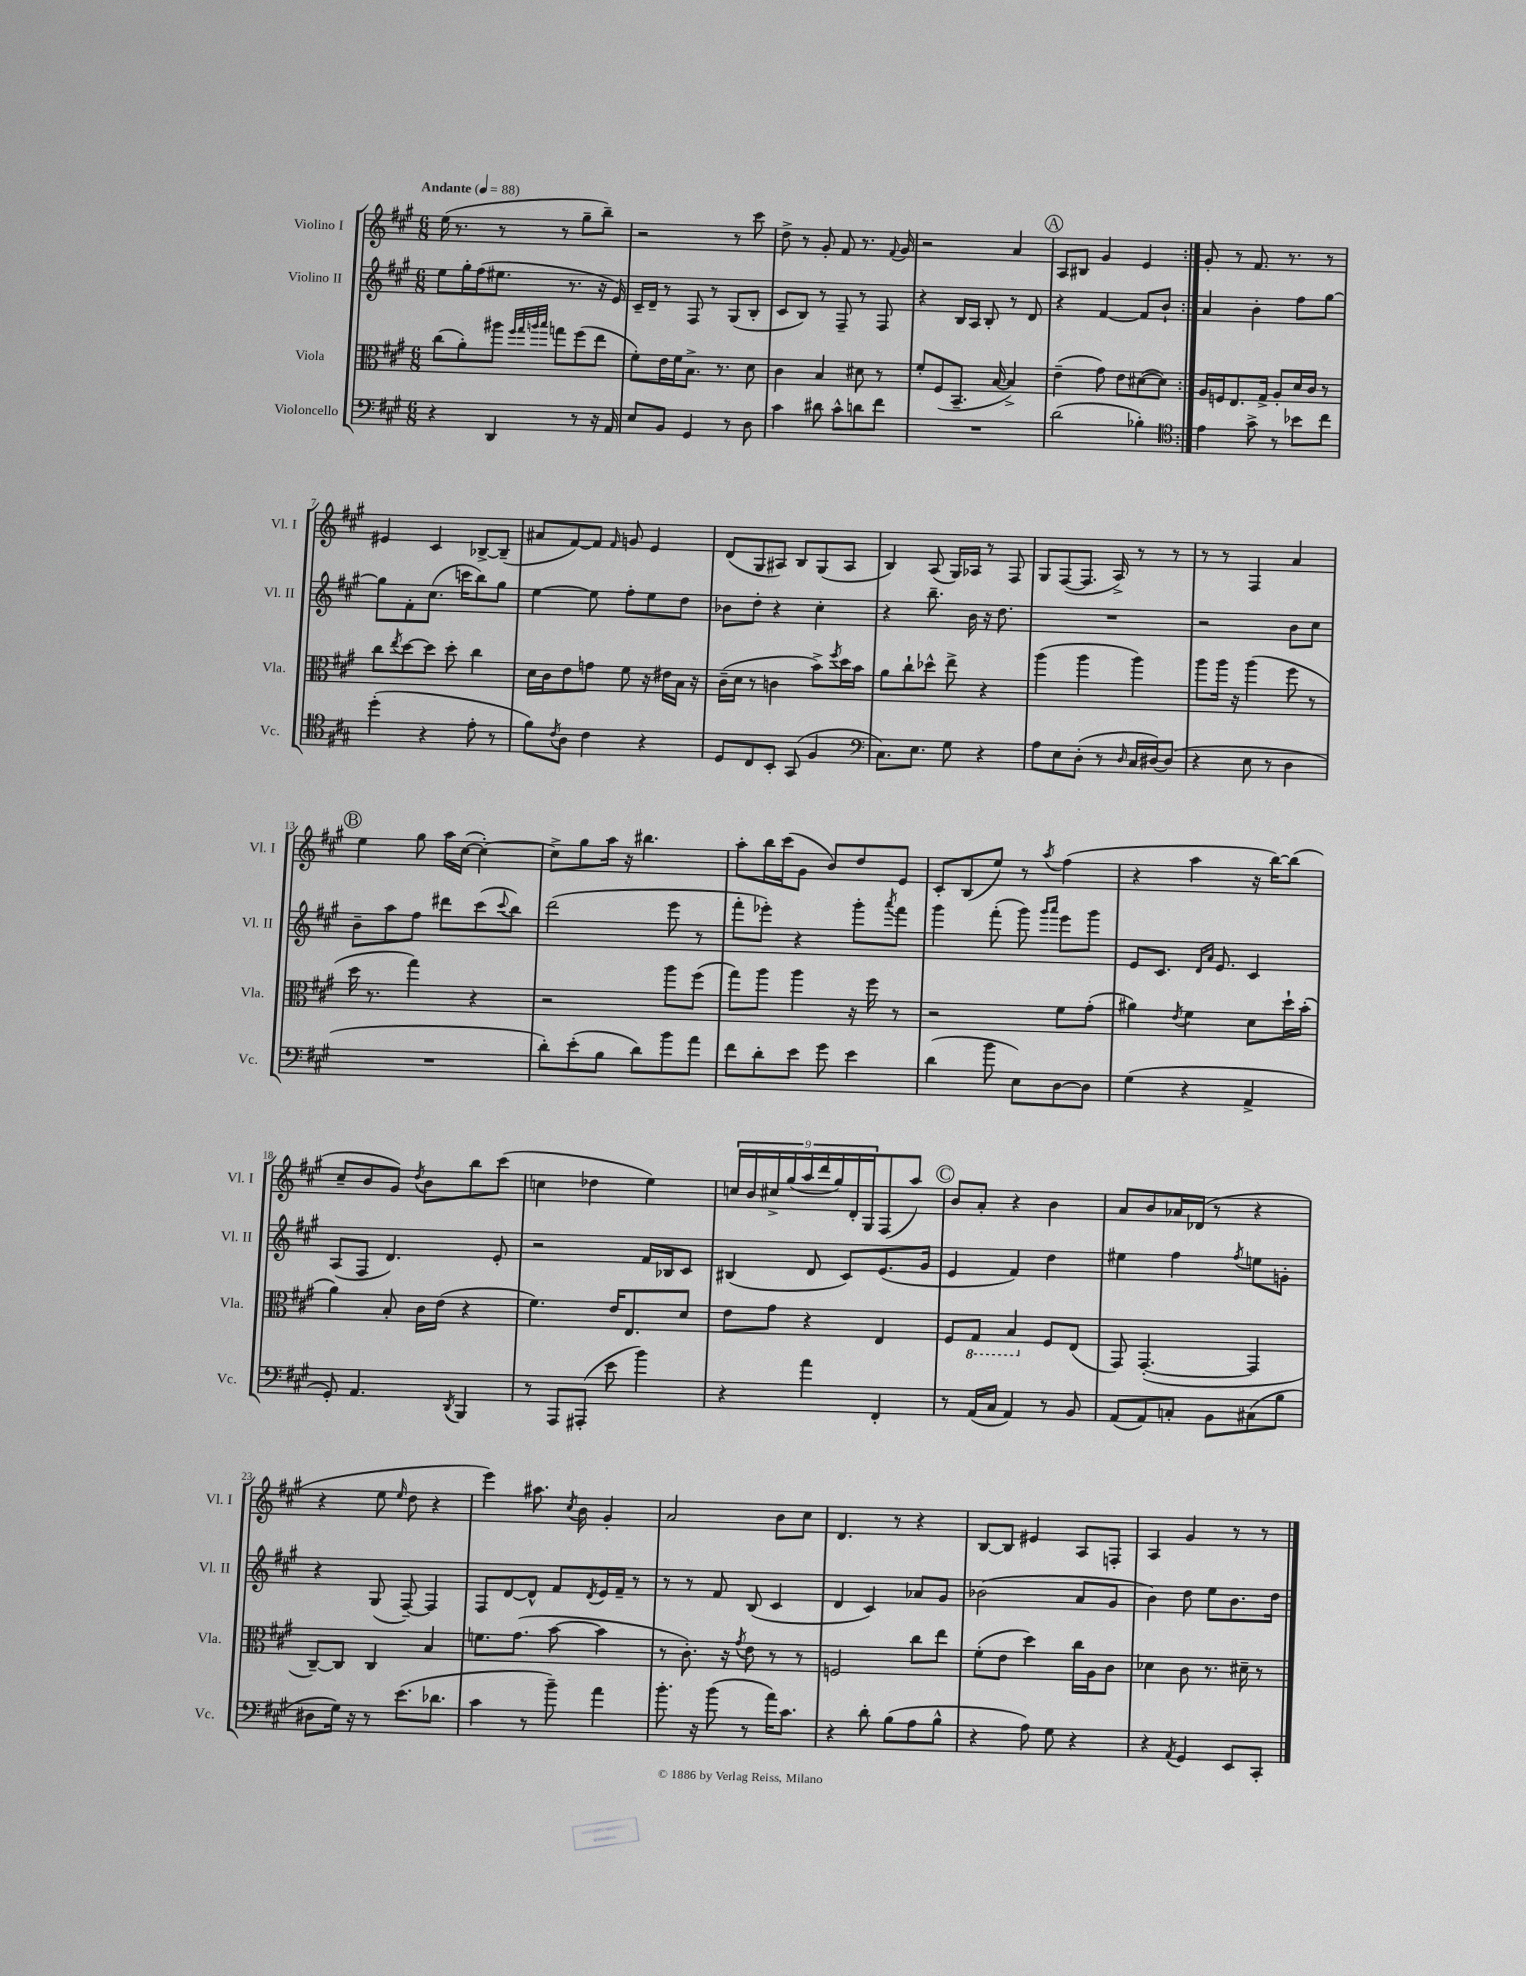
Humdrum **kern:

**kern	**kern	**kern	**kern
*staff4	*staff3	*staff2	*staff1
*clefF4	*clefC3	*clefG2	*clefG2
*k[f#c#g#]	*k[f#c#g#]	*k[f#c#g#]	*k[f#c#g#]
*M6/8	*M6/8	*M6/8	*M6/8
*MM88	*MM88	*MM88	*MM88
4r	(8cc#\L	8ee\L	(16ee\
.	.	.	8.r
.	8a'\)	16gg#'\L	.
.	.	(16ff#\J	.
4DD/	8aa#\J	8.ee#\J	8r
.	32qqff#/LLL	.	.
.	32qqgg#/	.	.
.	32qqaa/	.	.
.	32qqbb/JJJ	.	.
.	8gg\L	.	8r
.	.	8.r	.
8r	(8ff#\	.	8gg#~\L
16r	8ee\J	16r	8bb~\J)
16AA/	.	16e/)	.
=	=	=	=
8E/L	8f#'\L)	16c#~/LL	2r
.	.	16d~/JJ	.
8BB/J	16e\L	8r	.
.	16f#\J	.	.
4GG#/	8.B^\J	8F#/	.
.	.	8r	.
.	8.r	.	.
8r	.	(8G#/L	8r
8D\	8d\	8B'/J	8ccc#\
=	=	=	=
4c#\	4c#\	8c#/L	8dd^\
.	.	8B/J)	8r
8d#\	4B/	8r	8g#'/
8c#^^\L	.	8F#~/	8f#/
8d\	8d#\	8r	8.r
8f#\J	8r	8F#/	.
.	.	.	8qqf#/
.	.	.	16g#/
=	=	=	=
2.r	8f#'/L	4r	2r
.	(8F#/	.	.
.	8.BB~/J	16B/LL	.
.	.	16A/JJ	.
.	.	8B'/	.
.	[16B/	.	.
.	4B^/])	8r	4a/
.	.	8d/	.
=	=	=	=
(2d\	(4e~\	4r	8A/L
.	.	.	8B#/J
.	8g#\)	[4f#/	4g#/
.	8e\L	.	.
4B-'\)	([8d#\	8f#/]L	4e/
.	8d#\]J)	8b`/J	.
=:|!	=:|!	=:|!	=:|!
*clefC4	*	*	*
4e\	16A/LL	4a/	8g#'/
.	16F/J	.	.
.	8.E/	.	8r
8g#^\	.	4b'\	8.f#/
.	16G#^/Jk	.	.
8r	8A'/L	.	.
.	.	.	8.r
8b-\L	16d/L	8ff#\L	.
.	16c#/JJ	.	.
8cc#\J	8r	[8gg#\J	8r
=	=	=	=
(4dd'\	8cc#\L	8gg#\]L	4e#/
.	8qee/	.	.
.	[8dd\	8f#'\	.
4r	8dd\]J	(8.cc#\J	4c#/
.	8dd'\	.	.
.	.	16ccc\LK	.
8e'\	4cc#\	8bb\)	[8B-^/L
8r	.	8gg#\J	(8B-~/]J
=	=	=	=
8f#\L)	16d\LL	[4ee\	8a#/L
.	16c#\J	.	.
8qc#/	.	.	.
8A\J	8e\	.	[8f#/)
4c#\	8g\J	8ee\]	8f#/]J
.	.	.	16qqf#/
.	8f#\	8ff#'\L	8g/
4r	16r	8ee\	4e/
.	16e#\LL	.	.
.	16B\JJ	8dd\J	.
.	16r	.	.
=	=	=	=
8D/L	(16c#~\LL	8b-\L	(8d/L
.	16d\JJ	.	.
8C#/	8r	8dd'\J	8G#/
8BB'/J	4c\	4r	8A#/J)
(8GG#/	.	.	8B/L
4F#/	8b^\L)	4cc#'\	(8G#/
.	8qff#/	.	.
.	16dd\L	.	8A#/J
.	16b\JJ	.	.
=	=	=	=
*clefF4	*	*	*
8.C#\L)	8a\L	4r	4B/)
.	8cc#`\	.	.
8.E\J	.	.	.
.	8dd-^^\J	8.bb~\	(8A/
8G#\	8ee^\	.	16G#/LL)
.	.	16b\	16A-/JJ
4r	4r	16r	8r
.	.	8.dd\	.
.	.	.	8F#/
=	=	=	=
8A\L	(4aa\	2.r	8G#/L
8E\	.	.	([8F#/
(8D'\J	4aa\	.	8.F#/]J
8r	.	.	.
.	.	.	16A^/)
16qqD/	.	.	.
16C#/LL	4aa\)	.	8r
[16D#/J)	.	.	.
(8D#/]J	.	.	8r
=	=	=	=
4r	8aa\L	2r	8r
.	16aa\Jk	.	8r
.	16r	.	.
8E\	(4aa\	.	4F#/
8r	.	.	.
4D\	8ff#\	8b\L	4a/
.	8r	8cc#\J	.
=	=	=	=
2.r	16dd\	8b~\L	4ee\
.	8.r	.	.
.	.	8aa\	.
.	4gg#\)	8ff#\J	8gg#\
.	.	8ddd#\L	16aa\LL
.	.	.	([16cc#\JJ
.	4r	(8ccc#\	4cc#'\_)
.	.	8qqccc#/	.
.	.	8bb\J)	.
=	=	=	=
8d'\L)	2r	(2ddd\	8cc#^\]L
(8e'\	.	.	8gg#\
8B\J	.	.	16aa\Jk
.	.	.	16r
8d\L)	.	.	4.bb#\
8b\	8aa\L	8eee\	.
8a\J	(8ff#\J	8r	.
=	=	=	=
8f#\L	8gg#\L)	8fff#'\L	8aa'\L
8d'\	8aa\J	8eee-'\J)	16bb\L
.	.	.	(16ccc#\J
8e\J	4aa\	4r	8g#\J
8g#\	.	.	8b/L)
4e\	16r	8ggg#'\L	8dd/
.	16ff#\	.	.
.	.	8qaaa/	.
.	8r	8fff#\J	8e/J
=	=	=	=
(4d\	2r	4ggg#\	8c#'/L
.	.	.	(8B/
8b\	.	(8fff#'\	8ee/J)
8E\L)	.	8ggg#\)	8r
.	.	16qqggg#/LL	.
.	.	16qqaaa/JJ	8qaa/
[8D\	8f#\L	8eee\L	(4ff#\
8D\]J	(8g#'\J	8ggg#\J	.
=	=	=	=
(4G#\	4a#\)	8e/L	4r
.	.	8.c#/J	.
.	8qe/	.	.
4r	4f#\	.	4aa\
.	.	16qqd/LL	.
.	.	16qqa/JJ	.
.	.	8.e/	.
4AA^/	8d\L	4c#/	16r
.	.	.	[16bb\LK)
.	16dd`\L	.	(8bb\]J
.	(16b'\JJ	.	.
=	=	=	=
8GG#'/)	4a\)	(8A/L	8cc#~/L
4.AA/	.	8F#/J	8b/
.	8B'/	4.d/)	8g#/J)
.	.	.	8qdd/
.	16c#\LL	.	8b\L
.	(16e\JJ	.	.
8qDD/	.	.	.
4BBB/	4r	.	8bb\
.	.	8e'/	(8ccc#\J
=	=	=	=
8r	4.f#\)	2r	4cc\
8AAA/L	.	.	.
(8AAA#'/J	.	.	4dd-\
8e\	16e/LK	.	.
.	8.E/	.	.
4b\)	.	16f#/LL	4ee\)
.	.	16B-/J	.
.	8d/J	8c#/J	.
=	=	=	=
4r	8e\L	(4B#/	18cc/LL
.	.	.	18b/
.	.	.	18cc#^/
.	8g#\J	.	.
.	.	.	(18gg#/
.	.	.	18aa/
4a\	4r	8d/	.
.	.	.	18ddd/
.	.	.	18gg#/)
.	.	8c#/L)	.
.	.	.	18d'/
.	.	.	18G#/J
4FF#'/	4E/	(8.e/	(8F#/
.	.	.	8aa/J)
.	.	16g#/Jk	.
=	=	=	=
8r	8F#/L	4e/	8b/L
(16AA/LL	8GG#/J	.	8a'/J
16C#/JJ	.	.	.
4AA/)	4BB/	4f#/)	4r
8r	8F#/L	4dd\	4b\
8BB/	(8E/J	.	.
=	=	=	=
(8AA/L	8GG#/)	4ee#\	8a/L
8AA/)	([4.GG#'/	.	8b/
8C'/J	.	4ff#\	16a-/L
.	.	.	(16d-/JJ
8BB\L	.	.	8r
.	.	8qff#/	.
(8C#\	4GG#/]	8ee\L	4r
8B\J	.	8g'\J	.
=	=	=	=
8D#\L	[8C#~/L)	4r	4r
16G#\Jk)	8C#/]J	.	.
16r	.	.	.
8r	4C#/	(8G#/	8ee\
.	.	.	16qqee/
(8.e\L	.	[8F#~/)	8dd\
.	4B/	4F#/]	4r
8.d-\J	.	.	.
=	=	=	=
4c#\	8.f\L	8F#/L	4eee\)
.	.	[8d/	.
.	(8.g#\J	.	.
8r	.	8d^^/]J	8.aa#\
8b~\)	[8b\	8f#/L	.
.	.	.	8qcc#/
.	.	.	16b\
.	.	8qd/	.
4a\	4b\]	16e/L	4g#'/
.	.	16f#~/JJ	.
.	.	8r	.
=	=	=	=
8.b'\	8r	8r	2a/
.	8.c#'\)	8r	.
16r	.	.	.
(8b\	.	8f#/	.
.	16r	.	.
.	8qg#/	.	.
8r	8e\	(8B/	.
16a\LK)	8r	4c#/	8b\L
8.c#\J	.	.	.
.	8r	.	8cc#\J
=	=	=	=
4r	2F/	4d/	4.d/
8d'\	.	4c#/)	.
(8B\L	.	.	8r
8A\	8cc#\L	8a-/L	4r
8B^^\J	8ee\J	8g#/J	.
=	=	=	=
4r	(8f#'\L	(2b-\	[8B/L
.	8e\J	.	8B/]J
8A\)	4dd\)	.	4e#/
8G#\	.	.	.
4r	16cc#\LL	8a/L	8A/L
.	16A\J	.	.
.	8c#\J	8g#/J	8F'/J
=	=	=	=
4r	4d-\	4b\)	4A/
8qAA/	.	.	.
4GG#/	8c#\	8dd\	4g#/
.	8.r	8ee\L	.
8EE/L	.	8.b\	8r
.	16d#~\	.	.
8CC#'/J	8r	.	8r
.	.	16dd\Jk	.
==	==	==	==
*-	*-	*-	*-
